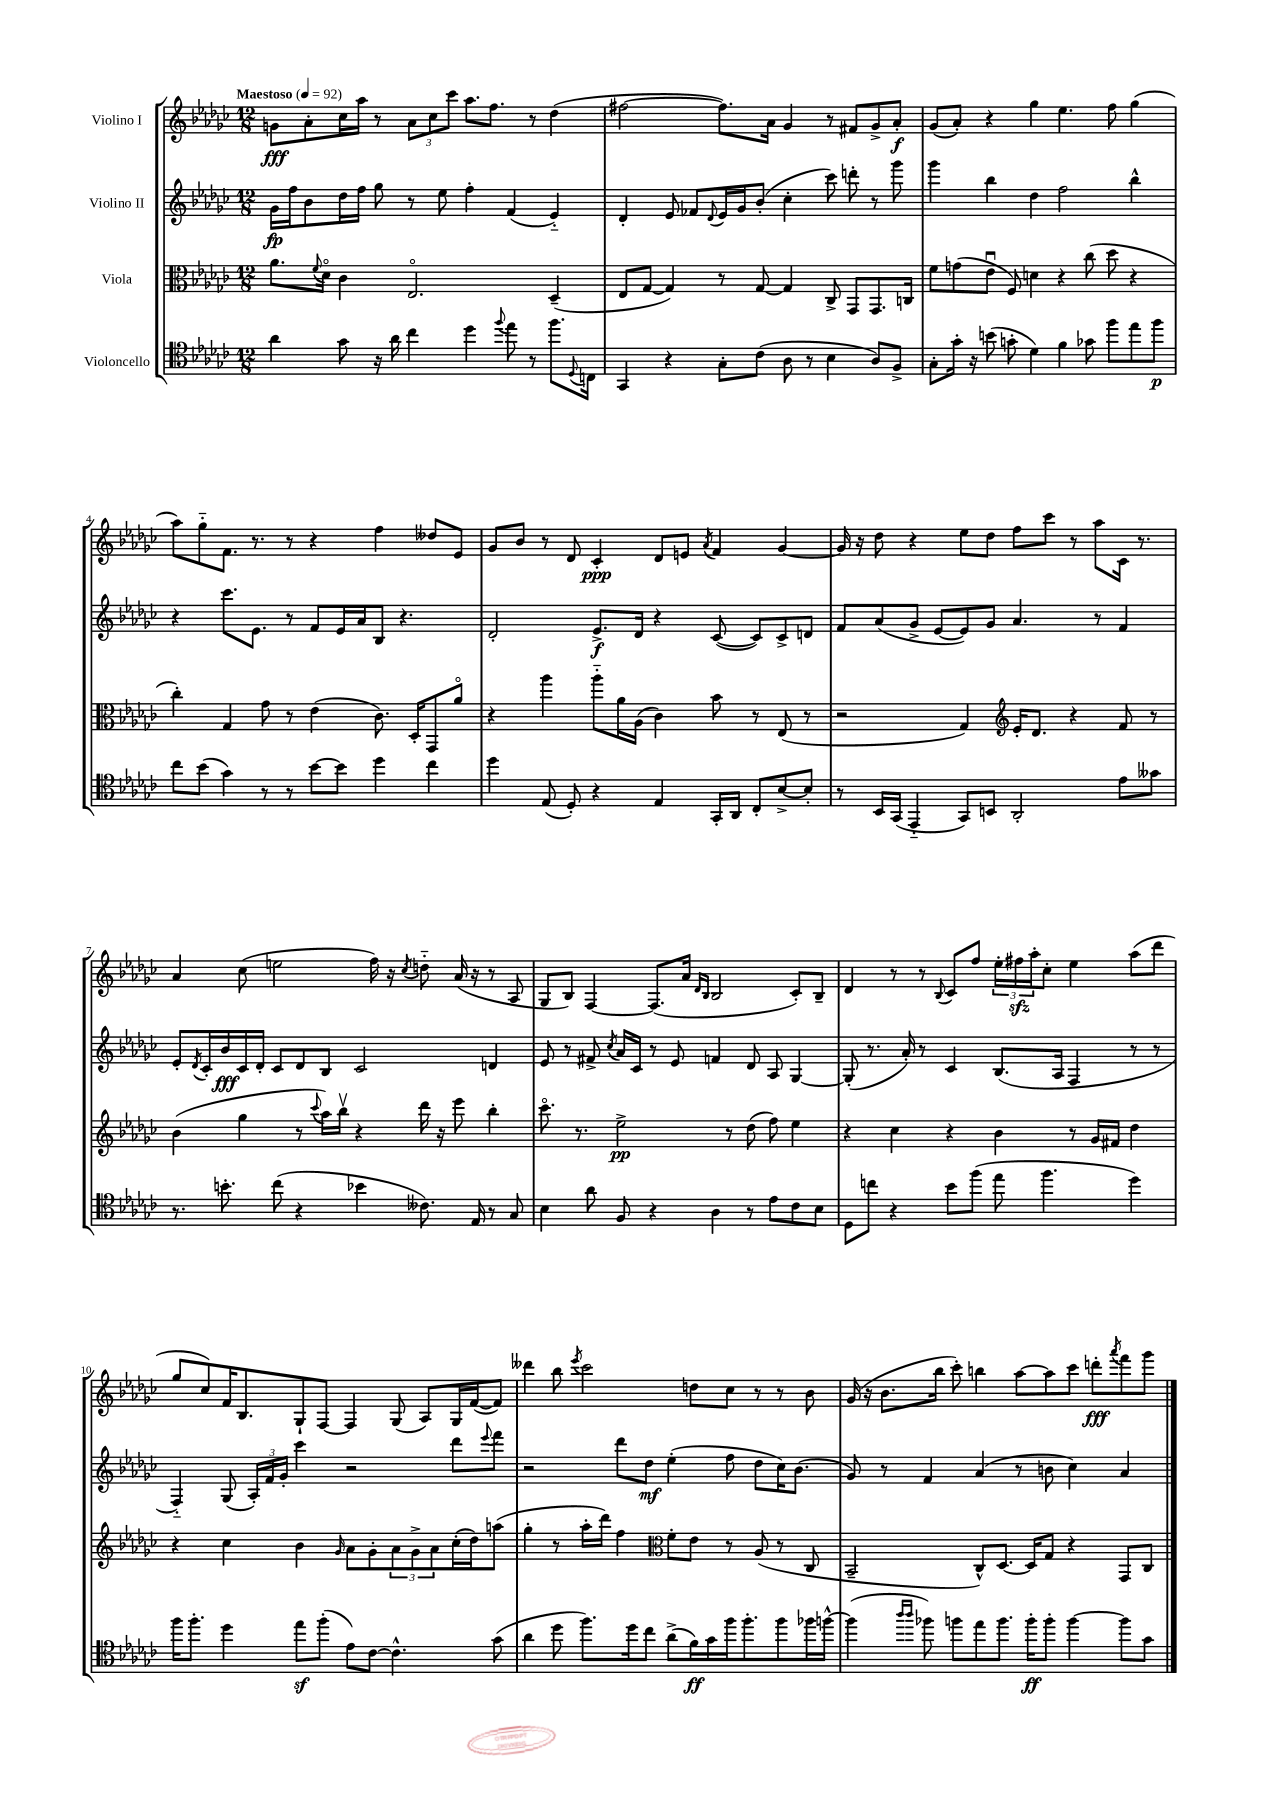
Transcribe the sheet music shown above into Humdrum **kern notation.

**kern	**kern	**kern	**kern
*staff4	*staff3	*staff2	*staff1
*clefC4	*clefC3	*clefG2	*clefG2
*k[b-e-a-d-g-c-]	*k[b-e-a-d-g-c-]	*k[b-e-a-d-g-c-]	*k[b-e-a-d-g-c-]
*M12/8	*M12/8	*M12/8	*M12/8
*MM92	*MM92	*MM92	*MM92
4a-\	8.a-\L	16g-\LL	8g\L
.	.	16ff\J	.
.	.	8b-\	8a-'\
.	8qqf/	.	.
.	16d-o\Jk	.	.
8g-\	4c-\	16dd-\L	16cc-\L
.	.	16ff\JJ	16aa-\JJ
16r	.	8gg-\	8r
16a-\	.	.	.
4cc-\	2.E-o/	8r	12a-\L
.	.	.	12cc-\
.	.	8ee-\	.
.	.	.	12ccc-\J
4dd-\	.	4ff'\	8.aa-\L
.	.	.	8.ff\J
8qqff/	.	.	.
8ee-\	.	(4f/	.
8r	.	.	8r
8.ff\L	(4D-~/	4e-'~/)	(4dd-\
8qqD-/	.	.	.
16C\Jk	.	.	.
=	=	=	=
4GG-/	8E-/L	4d-'/	[2ff#\
.	[8G-/J	.	.
4r	4G-/])	8e-/	.
.	.	8f-/L	.
.	.	8qqd-/	.
8G-'\L	8r	16e-/L	8.ff#\]L)
.	.	16g-/J	.
(8c-\J	[8G-/	(8b-'/J	.
.	.	.	16a-\Jk
8A-\	4G-/]	4cc-'\	4g-/
8r	.	.	.
4B-\	8C-^/	8ccc-\)	8r
.	8GG-/L	8ddd'\	8f#/L
8A-/L)	8.GG-/	8r	8g-^/
8F^/J	.	8ggg-\	8a-'/J
.	16C/Jk	.	.
=	=	=	=
8G-'\L	8f\L	4ggg-\	(8g-/L
16g-'\Jk	(8g\	.	8a-'/J)
16r	.	.	.
(8b\	8e-u\J	4bb-\	4r
8g'\	8F/)	.	.
4d-\)	4d\	4dd-\	4gg-\
4f\	4r	2ff\	4.ee-\
8g-\	(8cc-\	.	.
8ff\L	8dd-\	.	8ff\
8ee-\	4r	4bb-^^\	(4gg-\
8ff\J	.	.	.
=	=	=	=
8cc-\L	4cc-'\)	4r	8aa-\L)
(8b-\J	.	.	8gg-'~\
4g-\)	4G-/	8.ccc-\L	8.f\J
.	.	8.e-\J	8.r
8r	8g-\	.	.
8r	8r	8r	8r
[8b-\L	(4e-\	8f/L	4r
8b-\]J	.	16e-/L	.
.	.	16a-/J	.
4dd-\	8.c-\)	8B-/J	4ff\
.	.	4.r	.
.	16D-'/LK	.	.
4cc-\	8GG-/	.	8dd--/L
.	8a-o/J	.	8e-/J
=	=	=	=
4dd-\	4r	2d-'/	8g-/L
.	.	.	8b-/J
(8E-/	4aa-\	.	8r
8D-'/)	.	.	8d-/
4r	8aa-'~\L	8.e-^/L	4c-'/
.	16a-\L	.	.
.	(16A-\JJ	16d-/Jk	.
4E-/	4c-\)	4r	8d-/L
.	.	.	8e/J
.	.	.	8qa-/
16GG-'/LL	8b-\	([8c-/	4f/
16AA-/JJ	.	.	.
8C-'/L	8r	8c-/]L)	.
[8B-^/	(8E-/	8c-^/	[4g-/
8B-'/]J	8r	8d/J	.
=	=	=	=
8r	2r	8f/L	16g-/]
.	.	.	16r
16BB-/LL	.	(8a-/	8dd-\
(16GG-/JJ	.	.	.
4EE-'~/	.	8g-^/J	4r
.	.	[8e-/L	.
8GG-/L)	4G-/)	8e-/])	8ee-\L
8BB/J	.	8g-/J	8dd-\J
*	*clefG2	*	*
2AA-'/	16e-'/LK	4.a-/	8ff\L
.	8.d-/J	.	.
.	.	.	8ccc-\J
.	4r	.	8r
.	.	8r	8aa-\L
8e-\L	8f/	4f/	16c-\Jk
.	.	.	8.r
8g--\J	8r	.	.
=	=	=	=
8.r	(4b-\	8e-'/L	4a-/
.	.	8qd-/	.
.	.	16c-'/L	.
8.b'\	.	16b-/	.
.	4gg-\	16c-/	(8cc-\
.	.	16d-'/JJ	.
(8cc-\	.	8c-/L	2ee\
4r	8r	8d-/	.
.	8qqccc-/	.	.
.	16aa-\LL)	8B-/J	.
.	16bb-v\JJ	.	.
4b-\	4r	2c-/	.
.	.	.	16ff\)
.	.	.	16r
.	.	.	8qcc-/
8.c--\)	16ddd-\	.	8dd'~\
.	16r	.	.
.	8eee-\	.	(16a-/
16E-/	.	.	16r
8r	4bb-'\	4d/	8r
8G-/	.	.	8A-/
=	=	=	=
4B-\	8.ccc-o\	8e-/	8G-/L
.	.	8r	8B-/J)
.	8.r	.	.
8a-\	.	8f#^/	[4F/
.	.	8qcc-/	.
8F/	2ee-^\	16a-/LL	.
.	.	16c-/JJ	.
4r	.	8r	(8.F/]L
.	.	8e-/	.
.	.	.	16a-/Jk
.	.	.	16qqd-/LL
.	.	.	16qqB-/JJ
4A-\	.	4f/	2B-/
.	8r	.	.
8r	(8dd-\	8d-/	.
8e-\L	8ff\)	8A-/	.
8c-\	4ee-\	[4G-/	8c-'/L)
8B-\J	.	.	8B-~/J
=	=	=	=
8D-\L	4r	(8G-'/]	4d-/
8cc\J	.	8.r	.
4r	4cc-\	.	8r
.	.	16a-'/)	.
.	.	8r	8r
.	.	.	8qqB-/
8b-\L	4r	4c-/	8c-/L
(8ff\J	.	.	8ff/J
8ee-\	4b-\	(8.B-/L	24ee-'\LL
.	.	.	24ff#\
.	.	.	24aa-'\J
4.ff\	.	.	8cc-'\J
.	.	16A-/Jk	.
.	8r	4F/	4ee-\
.	16g-/LL	.	.
.	16f#/JJ	.	.
4dd-\)	4dd-\	8r	(8aa-\L
.	.	8r	8ddd-\J
=	=	=	=
16ff\LK	4r	4F'~/)	8gg-/L
8.ff'\J	.	.	.
.	.	.	8cc-/)
4dd-\	4cc-\	(8G-/	16f/K
.	.	.	8.B-/
.	.	24A-'/LL)	.
.	.	24f/	.
.	.	24g-'/JJ	.
8ee-\L	4b-\	4ccc-\	8G-`/
(8ff'\J	.	.	[8F/J
.	16qqg-/	.	.
8e-\L)	8a-\L	2r	4F/]
[8c-\J	8g-'\	.	.
4.c-^^\]	12a-\	.	(8G-/
.	12g-^\	.	.
.	.	.	8A-/L)
.	12a-\	.	.
.	(16cc-'\L	8ddd-\L	16G-/L
.	16dd-\J)	.	([16f/J
.	.	8qqeee-/	.
(8g-\	(8aa\J	8fff\J	8f/]J)
=	=	=	=
4a-\	4gg-'\	2r	4ddd--\
8dd-\	8r	.	8bb-\
.	.	.	8qeee-/
8.ff\L)	16aa-'\LL	.	2ccc-\
.	16ddd-\JJ)	.	.
.	4ff\	8ddd-\L	.
16dd-\k	.	.	.
8cc-\J	.	8dd-\J	.
*	*clefC3	*	*
(8a-^\L	8f'\L	(4ee-'\	.
16f\L)	8e-\J	.	8dd\L
16g-\	.	.	.
16ff\J	8r	8ff\	8cc-\J
8.ff'\	.	.	.
.	(8A-/	8dd-\L	8r
8ff\	8r	16cc-\K)	8r
.	.	(8.b-\J	.
16ff-\L	8C-/	.	8b-\
[16ff^^\JJ	.	.	.
=	=	=	=
(4ff\]	2BB-~/	8g-/)	(16g-/
.	.	.	16r
.	.	8r	8.b-\L
16qqaa-/LL	.	.	.
16qqaa-/JJ	.	.	.
8ff-\)	.	4f/	.
.	.	.	16bb-\Jk
8ff\L	.	.	8ccc-'\)
8ee-\	8C-^^/L)	(4a-/	4bb\
8.ff\J	[8.D-/J	.	.
.	.	8r	[8aa-\L
16ff'\LK	16D-/]LK	.	.
8ff'\J	8G-/J	8b\	8aa-\]
[4ff\	4r	4cc-\)	8ccc-\J
.	.	.	8ddd'\L
.	.	.	8qaaa-/
8ff\]L	8GG-/L	4a-/	8fff\
8g-\J	8C-/J	.	8ggg-\J
==	==	==	==
*-	*-	*-	*-
